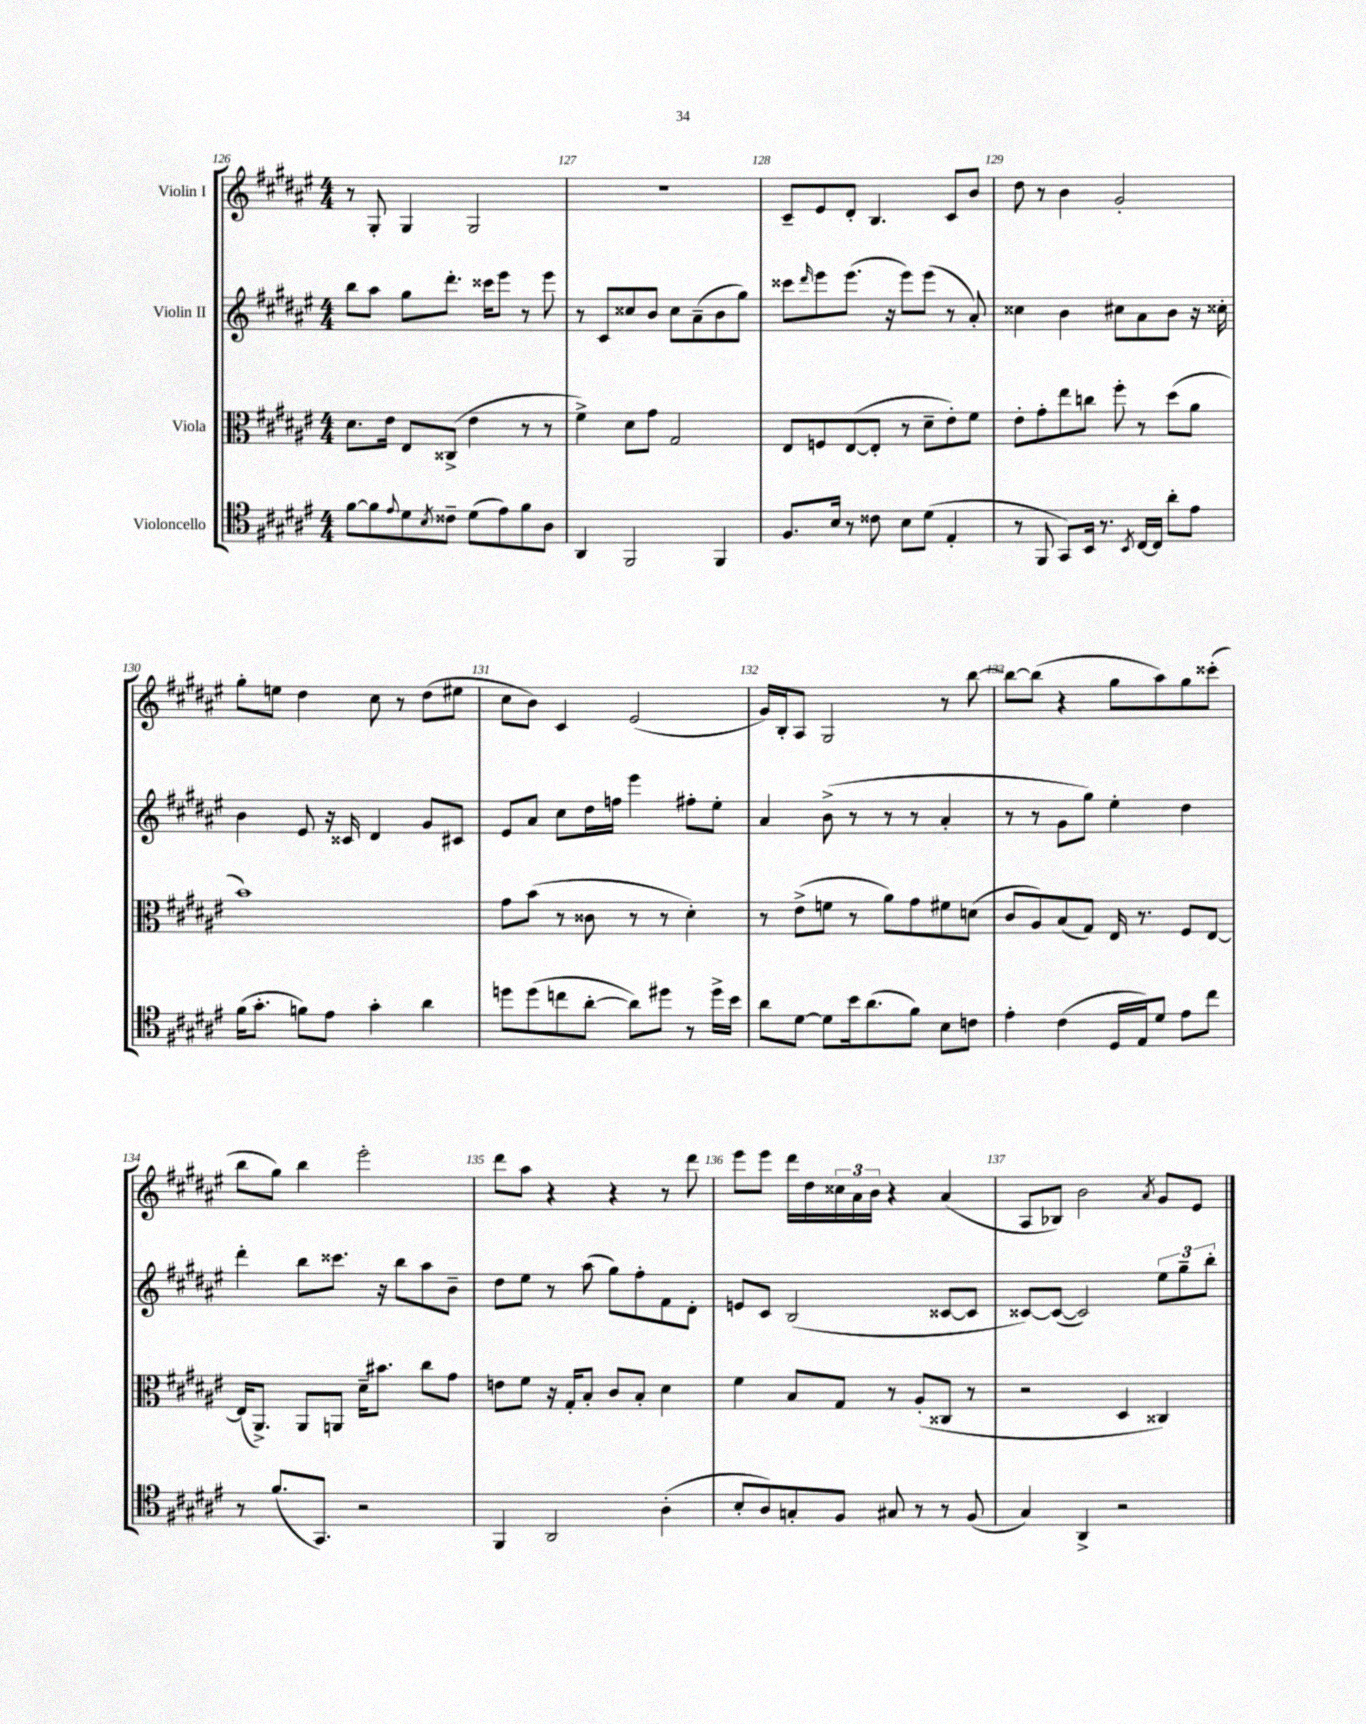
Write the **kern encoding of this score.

**kern	**kern	**kern	**kern
*part4	*part3	*part2	*part1
*staff4	*staff3	*staff2	*staff1
*I"Violoncello	*I"Viola	*I"Violin II	*I"Violin I
*clefC4	*clefC3	*clefG2	*clefG2
*k[f#c#g#d#a#e#]	*k[f#c#g#d#a#e#]	*k[f#c#g#d#a#e#]	*k[f#c#g#d#a#e#]
*M4/4	*M4/4	*M4/4	*M4/4
=126	=126	=126	=126
[8f#\L	8.d#\L	8bb\L	8r
8f#\]	.	8aa#\J	8G#'/
.	16e#\Jk	.	.
8qqe#/	.	.	.
8d#\	8E#/L	8gg#\L	4G#/
8qB/	.	.	.
8c##X~\J	(8C##X^/J	8.ddd#'\J	.
(8d#\L	4e#\	.	2G#/
.	.	16ccc##X\KL	.
8e#\)	.	8eee#\J	.
8f#\	8r	8r	.
8A#\J	8r	8eee#\	.
=127	=127	=127	=127
4AA#/	4f#^\)	8r	1r
.	.	8c#/L	.
2FF#/	8d#\L	8cc##X/	.
.	8g#\J	8b/J	.
.	2G#/	8cc##\L	.
.	.	(8a#~\	.
4FF#/	.	8b\	.
.	.	8gg#\J)	.
=128	=128	=128	=128
8.F#/L	8E#/L	8ccc##X\L	8c#~/L
.	.	16qqddd#/	.
.	8Fn/	8eee#\	8e#/
16B/Jk	.	.	.
8r	([8E#/	(8.eee#\J	8d#'/J
8c##X\	8E#'/J]	.	4.B/
.	.	16r	.
8B\L	8r	8eee#\L)	.
(8d#\J	8d#~\L	(8eee#\J	.
4E#'/	8e#'\)	8r	8c#/L
.	8f#\J	8a#'/)	8b/J
=129	=129	=129	=129
8r	8e#'\L	4cc##X\	8dd#\
8FF#/	8g#'\	.	8r
8GG#/L)	8ee#\	4b\	4b\
16BB/Jk	8ccn\J	.	.
8.r	.	.	.
.	8ff#'\	8cc#X\L	2g#'/
8qBB/	.	.	.
[16C#/LL	8r	8a#\	.
16C#/JJ]	.	.	.
8a#'\L	(8dd#\L	8b\J	.
8e#\J	8a#\J	16r	.
.	.	16cc##X'\	.
!!LO:LB:g=z
=130	=130	=130	=130
(16f#\KL	1b)	4b\	8gg#'\L
8.g#'\J	.	.	.
.	.	.	8een\J
8fn\L)	.	8e#/	4dd#\
8e#\J	.	16r	.
.	.	16c##X/	.
4g#'\	.	4d#/	8cc#\
.	.	.	8r
4a#\	.	8g#/L	(8dd#\L
.	.	8c#X/J	8ee#X\J
=131	=131	=131	=131
8ddn\L	8g#\L	8e#/L	8cc#\L
(8dd\	(8b\J	8a#/J	8b\J)
8ccn\	8r	8cc#\L	4c#/
[8a#'\J	8c##X\	16dd#\L	.
.	.	16ffn\JJ	.
8a#\L])	8r	4eee#\	(2e#/
8dd#X\J	8r	.	.
8r	4d#'\)	8ff#X'\L	.
16dd#^\LL	.	8ee#'\J	.
16b\JJ	.	.	.
=132	=132	=132	=132
8a#\L	8r	4a#/	16g#/LL)
.	.	.	16B'/J
[8d#\J	(8e#^\L	.	8A#/J
8d#\L]	8fn\J	(8b^\	2G#/
16b\k	8r	8r	.
(8.a#\	.	.	.
.	8a#\L)	8r	.
8f#\J)	8g#\	8r	.
8B\L	8f#X\	4a#'/	8r
8cn\J	(8dn\J	.	[8bb\
=133	=133	=133	=133
4e#'\	8c#/L	8r	8bb\L_
.	8A#/)	8r	(8bb\J]
(4c#\	(8B/	8g#\L	4r
.	8G#/J)	8gg#\J)	.
16D#/LL	16E#/	4ee#'\	8gg#\L
16E#/J)	8.r	.	.
8d#/J	.	.	8aa#\)
8e#\L	8F#/L	4dd#\	8gg#\
8cc#\J	[8E#/J	.	(8ccc##X'\J
!!LO:LB:g=z
=134	=134	=134	=134
8r	(16E#/KL]	4ddd#'\	8bb\L
.	8.AA#^/J)	.	.
(8.f#/L	.	.	8gg#\J)
.	8AA#/L	8bb\L	4bb\
8.GG#/J)	.	.	.
.	8AAn/J	8.ccc##X\J	.
2r	16d#~\KL	.	2eee#'\
.	8.b#X\J	16r	.
.	.	8bb\L	.
.	8cc#\L	8aa#\	.
.	8g#\J	8b~\J	.
=135	=135	=135	=135
4FF#/	8en\L	8dd#\L	8ddd#\L
.	8f#\J	8ee#\J	8aa#\J
2AA#/	16r	8r	4r
.	16G#'/KL	.	.
.	8B'/J	(8aa#\	.
.	8c#/L	8gg#\L)	4r
.	8B'/J	8ff#'\	.
(4A#'\	4d#\	8f#\	8r
.	.	8d#'\J	8ddd#\
=136	=136	=136	=136
8B'/L	4f#\	8en/L	8eee#\L
8A#/)	.	8c#/J	8eee#\J
8Gn'/	8B/L	(2B/	16ddd#\LL
.	.	.	16dd#\
8F#/J	8G#/J	.	24cc##X\
.	.	.	24a#\
.	.	.	24b\JJ
8G#X/	8r	.	4r
8r	(8A#'/L	.	.
8r	8C##X/J	[8c##X/L	(4a#/
(8F#/	8r	8c##/J]	.
=137	=137	=137	=137
4G#/)	2r	[8c##X/L)	8A#/L
.	.	(8c##/J_	8B-X/J)
4AA#^/	.	2c##/])	2b\
2r	4D#/	.	.
.	.	.	8qa#/
.	4C##X/)	12ee#\L	8g#/L
.	.	12gg#~\	.
.	.	.	8e#/J
.	.	12bb'\J	.
==	==	==	==
*-	*-	*-	*-
